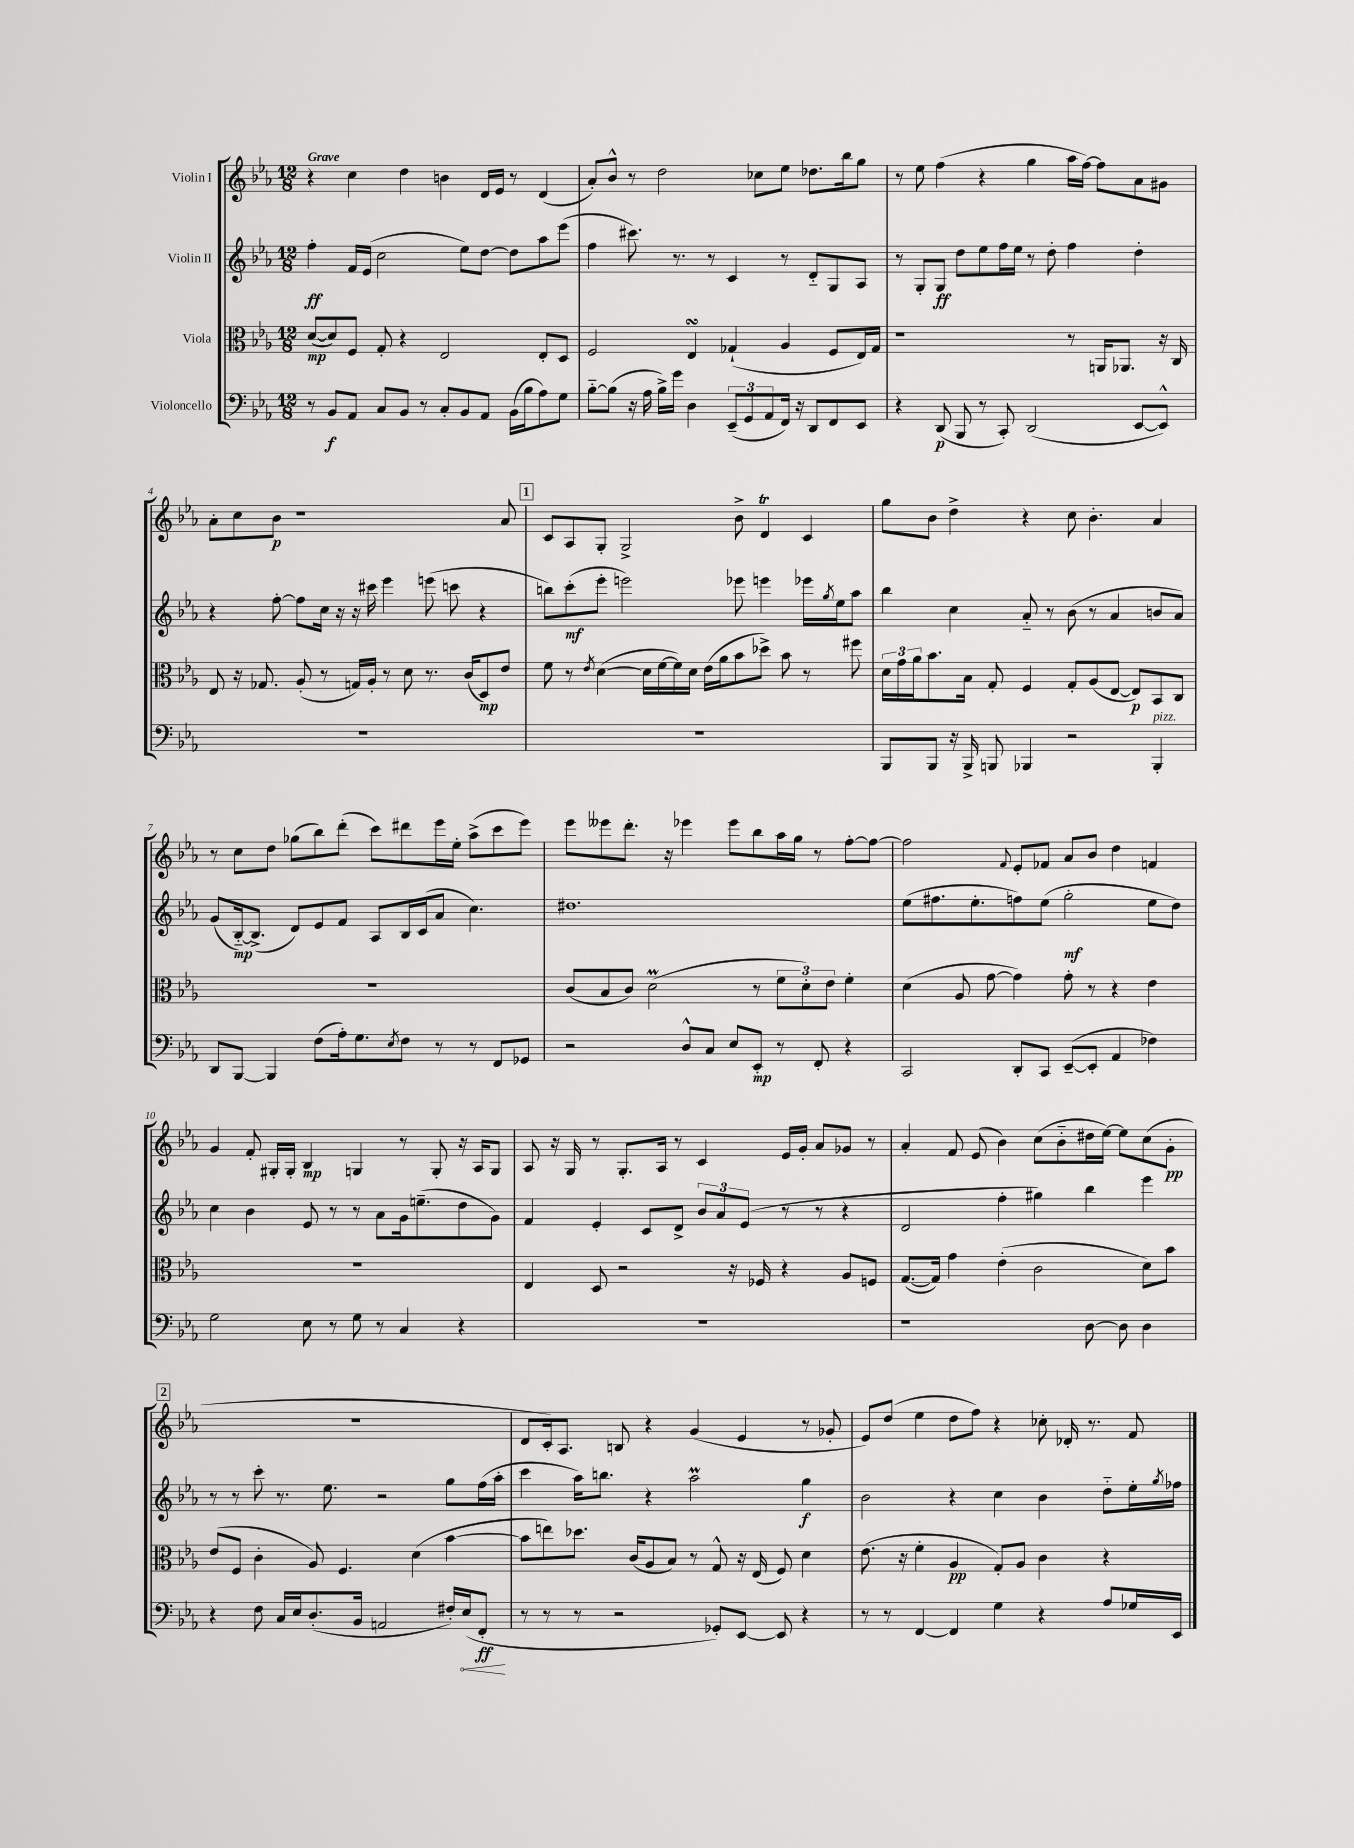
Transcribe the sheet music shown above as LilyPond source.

<<
\new StaffGroup <<
\new Staff = "s0" \with { instrumentName = "Violin I" } {
    \clef treble \key ees \major \numericTimeSignature \time 12/8 \tempo "Grave"
    r4 c''4 d''4 b'4 d'16 ees'16 r8 d'4( |
    aes'8-.) bes'8-^ r8 d''2 ces''8 ees''8 des''8. bes''16 g''8 |
    r8 ees''8 f''4( r4 g''4 aes''16 f''16~) f''8 aes'8 gis'8 |
    aes'8-. c''8 bes'8\p r1 aes'8 |
    \mark \markup { \box "1" } c'8 aes8 g8-. g2-> bes'8-> d'4\trill c'4 |
    g''8 bes'8 d''4-> r4 c''8 bes'4.-. aes'4 |
    r8 c''8 d''8 ges''8( bes''8) d'''8-.( c'''8) dis'''8 ees'''16 ees''16-. aes''8->( c'''8 ees'''8) |
    ees'''8 eeses'''8 d'''8.-. r16 ees'''4 ees'''8 bes''8 aes''16 g''16 r8 f''8~-. f''8~ |
    f''2 \appoggiatura { f'8 } ees'8-. fes'8 aes'8 bes'8 d''4 f'4 |
    g'4 f'8-. gis16-. gis16-. bes4\mp g4 r8 g8-. r16 aes16 g8 |
    aes8 r16 g16 r8 g8.-. aes16 r8 c'4 ees'16 g'16-. aes'8 ges'8 r8 |
    aes'4-. f'8 ees'8( bes'4) c''8( bes'8-_ dis''16 ees''16~) ees''8 c''8( g'8-.\pp |
    \mark \markup { \box "2" } R1. |
    d'8 c'16-.) aes8. b8 r4 g'4( ees'4 r8 ges'8-. |
    ees'8) d''8( ees''4 d''8 f''8) r4 ces''8-. des'16-. r8. f'8 \bar "|." |
}
\new Staff = "s1" \with { instrumentName = "Violin II" } {
    \clef treble \key ees \major \numericTimeSignature \time 12/8
    f''4-.\ff f'16 ees'16( c''2 ees''8) d''8~ d''8 aes''8 ees'''8( |
    f''4 cis'''8.) r8. r8 c'4 r8 d'8-_ g8 aes8 |
    r8 g8-. g8\ff d''8 ees''8 f''16 ees''16 r8 d''8-. f''4 d''4-. |
    r4 f''8~-. f''8 c''16 r16 r16 cis'''16 ees'''4 e'''8( c'''8 r4 |
    \mark \markup { \box "1" } b''8) c'''8-.\mf( ees'''8-. e'''2) ees'''8 e'''4 ees'''16 \acciaccatura { g''8 } ees''16 aes''8 |
    bes''4 c''4 aes'8-_ r8 bes'8( r8 aes'4 b'8 aes'8) |
    g'8( bes16~-_\mp) bes8.->( d'8) ees'8 f'8 aes8 bes16 c'16( aes'8 c''4.) |
    dis''1. |
    ees''8( fis''8. ees''8.-. f''8) ees''8( g''2-.\mf ees''8 d''8) |
    c''4 bes'4 ees'8 r8 r8 aes'8 g'16 e''8.--( d''8 g'8) |
    f'4 ees'4-. c'8 d'8-> \tuplet 3/2 { bes'8 aes'8 ees'8( } r8 r8 r4 |
    d'2 f''4-. gis''4) bes''4 ees'''4 |
    \mark \markup { \box "2" } r8 r8 c'''8-. r8. ees''8. r2 g''8 f''16( aes''16-. |
    c'''4 aes''16) b''8. r4 aes''2\prall g''4\f |
    bes'2 r4 c''4 bes'4 d''8-_ ees''16-. \acciaccatura { g''8 } fes''16 \bar "|." |
}
\new Staff = "s2" \with { instrumentName = "Viola" } {
    \clef alto \key ees \major \numericTimeSignature \time 12/8
    d'8~\mp( d'8) f8 g8-. r4 ees2 ees8-. d8 |
    f2 ees4\turn ges4-!( aes4 f8 ees16) ges16 |
    r1 r8 a,16 aes,8. r16 c16 |
    ees8 r16 ges8. aes8-.( r8 g16) aes16-. r8 d'8 r8. c'16( d8\mp) ees'8 |
    \mark \markup { \box "1" } f'8 r8 \acciaccatura { ees'8 } d'4~( d'16 f'16~ f'16) d'16 ees'16( aes'16 bes'8 des''8->) bes'8 r8 fis''8 |
    \tuplet 3/2 { d'16 g'16 aes'16 } bes'8. bes16 g8-. f4 g8-. aes8( ees8~ ees8\p) bes,8 c8 |
    R1. |
    c'8( bes8 c'8) d'2\prall( r8 \tuplet 3/2 { f'8 d'8-.) ees'8 } f'4-. |
    d'4( aes8 g'8~ g'4) g'8-. r8 r4 ees'4 |
    R1. |
    ees4 d8 r2 r16 fes16 r4 aes8 f8 |
    g8.~( g16) g'4 ees'4-.( c'2 d'8) bes'8 |
    \mark \markup { \box "2" } ees'8( f8 c'4-. aes8) f4. d'4( bes'4~ |
    bes'8 e''8) des''8. c'16( aes8 bes8) r8 g8-^ r16 ees16( f8) d'4 |
    ees'8.( r16 f'4-. aes4\pp g8-.) aes8 c'4 r4 \bar "|." |
}
\new Staff = "s3" \with { instrumentName = "Violoncello" } {
    \clef bass \key ees \major \numericTimeSignature \time 12/8
    r8 bes,8\f aes,8 c8 bes,8 r8 c8-. bes,8 aes,8 bes,16( bes16 aes8) g8 |
    bes8~-_ bes8( r16 aes16 bes16->) g'16 d4 \tuplet 3/2 { ees,8--( g,8 aes,8 } f,16) r16 d,8 f,8 ees,8 |
    r4 d,8\p( bes,,8 r8 c,8-.) d,2( ees,8~ ees,8-^) |
    R1. |
    \mark \markup { \box "1" } R1. |
    bes,,8 bes,,8 r16 bes,,16-> b,,8 bes,,4 r2 bes,,4-.^\markup { \italic "pizz." } |
    d,8 bes,,8~ bes,,4 f8( aes16-.) g8. \acciaccatura { ees8 } f8 r8 r8 f,8 ges,8 |
    r2 d8-^ c8 ees8 ees,8-.\mp r8 f,8-. r4 |
    c,2 d,8-. c,8 ees,8~--( ees,8-. aes,4 fes4) |
    g2 ees8 r8 g8 r8 c4 r4 |
    R1. |
    r1 d8~ d8 d4 |
    \mark \markup { \box "2" } r4 f8 c16 ees16 d8.-.( bes,16 a,2 fis16-.) \once \override Hairpin.circled-tip = ##t ees16\<( f,8-.\ff\! |
    r8 r8 r8 r2 ges,8-.) ees,8~ ees,8 r4 |
    r8 r8 f,4~ f,4 g4 r4 aes8 ges16 ees,16 \bar "|." |
}
>>
>>
